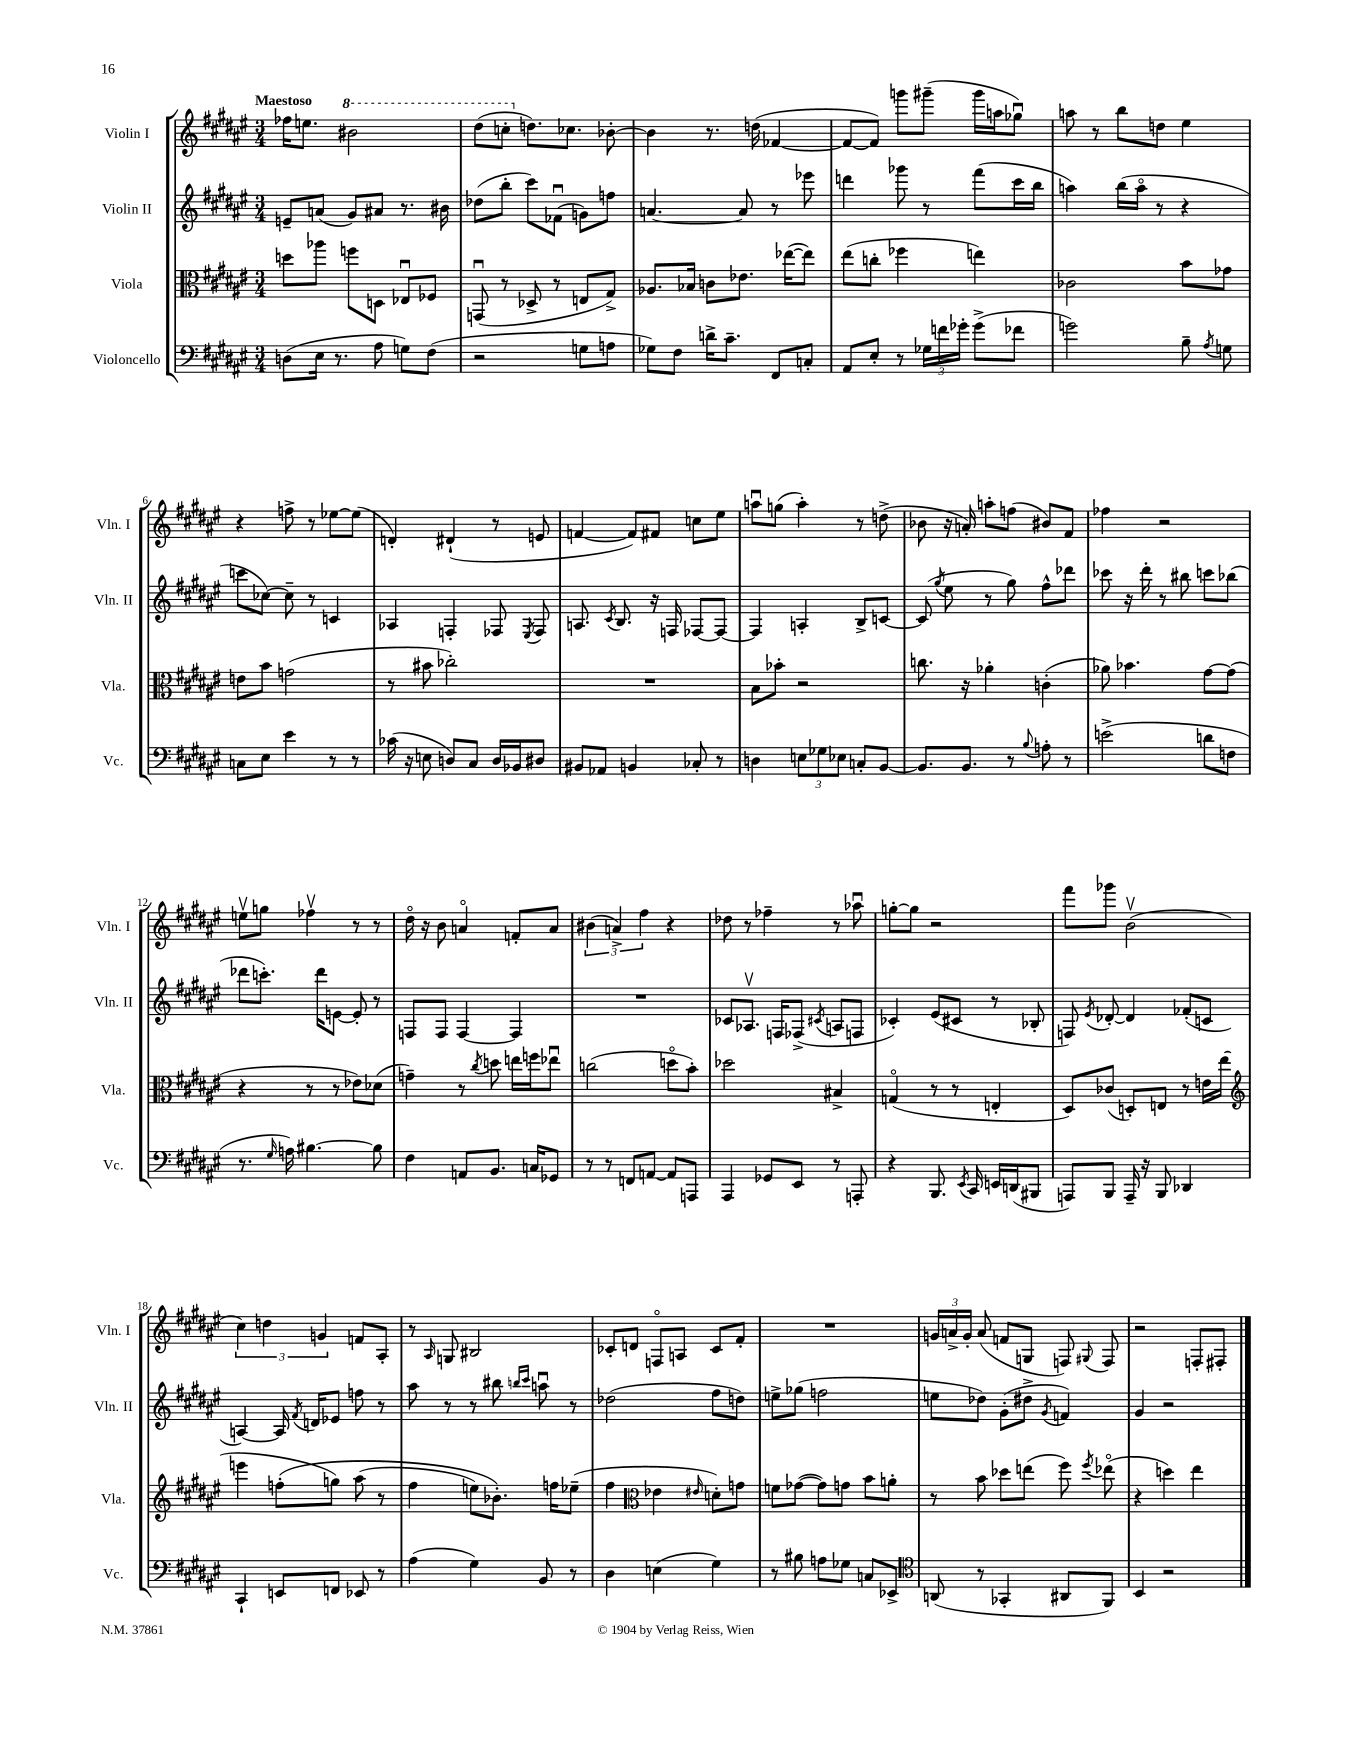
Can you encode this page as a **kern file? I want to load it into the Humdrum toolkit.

**kern	**kern	**kern	**kern
*staff4	*staff3	*staff2	*staff1
*clefF4	*clefC3	*clefG2	*clefG2
*k[f#c#g#d#a#e#]	*k[f#c#g#d#a#e#]	*k[f#c#g#d#a#e#]	*k[f#c#g#d#a#e#]
*M3/4	*M3/4	*M3/4	*M3/4
(8D	8dd	8e~	16ff-
.	.	.	8.ee
16E#	8aa-	(8a	.
8.r	.	.	.
.	8ff	8g#)	2bb#
8A#	8D	8a#	.
8G)	8E-u	8.r	.
(8F#	8F-	.	.
.	.	16b#	.
=	=	=	=
2r	(8GGu	(8dd-	(8ddd#
.	8r	8bb'	8ccc'
.	8D-^	8ccc#)	8.dd)
.	8r	(8f-u	.
.	.	.	8.cc-
8G	8E	8g)	.
8A	8G#^)	8ff	[8b-'
=	=	=	=
8G-)	8.A-	[4.a	4b-]
8F#	.	.	.
.	16B-	.	.
16d^	8c	.	8.r
8.c#~	.	.	.
.	8.e-	8a]	.
.	.	.	(16dd
8FF#	.	8r	[4f-
.	([16ee-	.	.
8C'	8ee-])	8eee-	.
=	=	=	=
8AA#	(8ee#	4ddd	8f-_
8E#'	8cc'	.	8f-])
8r	4ff-	8ggg-	8ggg
24G-	.	8r	(8ggg#~
24f	.	.	.
24g-'	.	.	.
(8g-^	4ee)	(8fff#	16ggg#
.	.	.	16aa
8f-	.	16ccc#	8gg-u)
.	.	16bb	.
=	=	=	=
2g)	2c-	4aa)	8aa
.	.	.	8r
.	.	(16bb	8bb
.	.	16aao	.
.	.	8r	8dd
8B~	8b	4r	4ee#
8qA#	.	.	.
8G	8g-	.	.
=	=	=	=
8C	8e	8ccc	4r
8E#	8b	[8cc-)	.
4e#	(2g	8cc-~]	8ff^
.	.	8r	8r
8r	.	4c	[8ee-
8r	.	.	(8ee-]
=	=	=	=
(16c-	8r	4A-	4d')
16r	.	.	.
8E	8b#	.	.
8D)	2cc-')	4F'	(4d#`
8C#	.	.	.
16D	.	8F-	8r
16BB-	.	.	.
.	.	8qE#	.
8D#	.	8F-	8e
=	=	=	=
8BB#	2.r	8.A	[4f
8AA-	.	.	.
.	.	8qc#	.
.	.	8.B	.
4BB	.	.	8f])
.	.	16r	8f#
.	.	16F	.
8C-'	.	[8F-	8cc
8r	.	8F-_	8ee#
=	=	=	=
4D	8B	4F-]	8aau
.	8b-'	.	(8gg
12E	2r	4A'	4aa')
12G-	.	.	.
12E-	.	.	.
8C'	.	8B^	8r
[8BB	.	[8c	(8dd^
=	=	=	=
8.BB]	8.cc	(8c]	8b-
.	.	8qgg#	.
.	.	8ee#	16r
8.BB	16r	.	16a')
.	4a-'	8r	8aa'
8r	.	8gg#)	(8ff
8qqB	.	.	.
8A'	(4c'	8ff#^^	8b#)
8r	.	8ddd-	8f#
=	=	=	=
(2e^	8a-)	8ccc-	4ff-
.	4.b-	16r	.
.	.	16ddd#'	.
.	.	8r	2r
.	.	8bb#	.
8d	[8g#	8ccc	.
8F	(8g#]	(8bb-	.
=	=	=	=
8.r	4r	8ddd-	8eev
.	.	8.ccc')	8gg
16qqG#	.	.	.
16A)	.	.	.
[4.B#	8r	.	4ff-v
.	.	16ddd-	.
.	8r	[8e	.
.	8e-)	8e']	8r
8B#]	(8d-	8r	8r
=	=	=	=
4F#	4g~)	8F	16dd#o
.	.	.	16r
.	.	8F	8b
8AA	8r	[4F	4ao
.	8qcc#	.	.
8.BB	8dd	.	.
.	16ee	4F]	8f'
16C	16ff	.	.
8GG-	8ee-u	.	8a
=	=	=	=
8r	(2cc	2.r	(6b#
8r	.	.	.
.	.	.	6a^)
8FF	.	.	.
.	.	.	6ff#
[8AA	.	.	.
8AA]	8ddo	.	4r
8AAA	8b')	.	.
=	=	=	=
4AAA#	2dd-	8c-	8dd-
.	.	8.A-v	8r
8GG-	.	.	4ff-~
.	.	16F	.
8EE#	.	(8F-^	.
.	.	8qc#	.
8r	4B#^	8A	8r
8AAA'	.	8F	8aa-u
=	=	=	=
4r	(4Go	4c-')	[8gg'
.	.	.	8gg]
8.BBB	8r	(8e#	2r
.	8r	8c#	.
8qEE#	.	.	.
16CC#	.	.	.
16EE	4E'	8r	.
(16DD	.	.	.
8BBB#	.	8B-'	.
=	=	=	=
8AAA)	8D#)	8F)	8fff#
.	.	8qe#	.
8BBB	(8c-	[8d-'	8ggg-
16AAA~	8D')	4d-]	(2bv
16r	.	.	.
8BBB	8E	.	.
4DD-	8r	(8f-'	.
.	16e	8c	.
.	(16ee#	.	.
=	=	=	=
*	*clefG2	*	*
4CC#`	4eee	[4A)	6cc#)
.	.	.	6dd
8EE	&(8ff'	16A]	.
.	.	8qf#	.
.	.	16d	.
.	.	.	6g
8FF	8gg)	8e-	.
8EE-	(8aa#	8ff	8f
8r	8r	8r	8A#'
=	=	=	=
(4A#	4ff#	8aa#	8r
.	.	.	16qqA#
.	.	8r	8G
4G#)	8ee)	8r	2B#
.	8.b-'&)	8bb#	.
.	.	16qqbb	.
.	.	16qqccc#	.
8BB	.	8aau	.
.	16ff	.	.
8r	(8ee-~	8r	.
=	=	=	=
4D#	4ff#	(2dd-	8c-'
.	.	.	8d
*	*clefC3	*	*
(4E	4e-	.	8Fo
.	.	.	8A
.	16qqe#	.	.
4G#)	8d')	8ff#	8c-
.	8g	8dd)	8f#'
=	=	=	=
8r	8f	8ee^	2.r
8B#	([8g-	(8gg-	.
8A	8g-])	2ff	.
8G-	8g	.	.
8C	8b	.	.
8EE-^	8a'	.	.
=	=	=	=
*clefC4	*	*	*
(8AA	8r	8ee	24g
.	.	.	24a^
.	.	.	24g'
8r	8b	8dd-)	(8a
4GG-'	8dd-	(8g#'	8f
.	(8ee	8dd#^	8G
.	.	8qg#	.
8AA#	8ff#)	4f)	8F)
.	8qff#	.	8qqG#
8FF#)	(8ee-o	.	8F
=	=	=	=
4BB	4r	4g#	2r
2r	4dd)	2r	.
.	4ee#	.	8F'
.	.	.	8F#'
==	==	==	==
*-	*-	*-	*-
